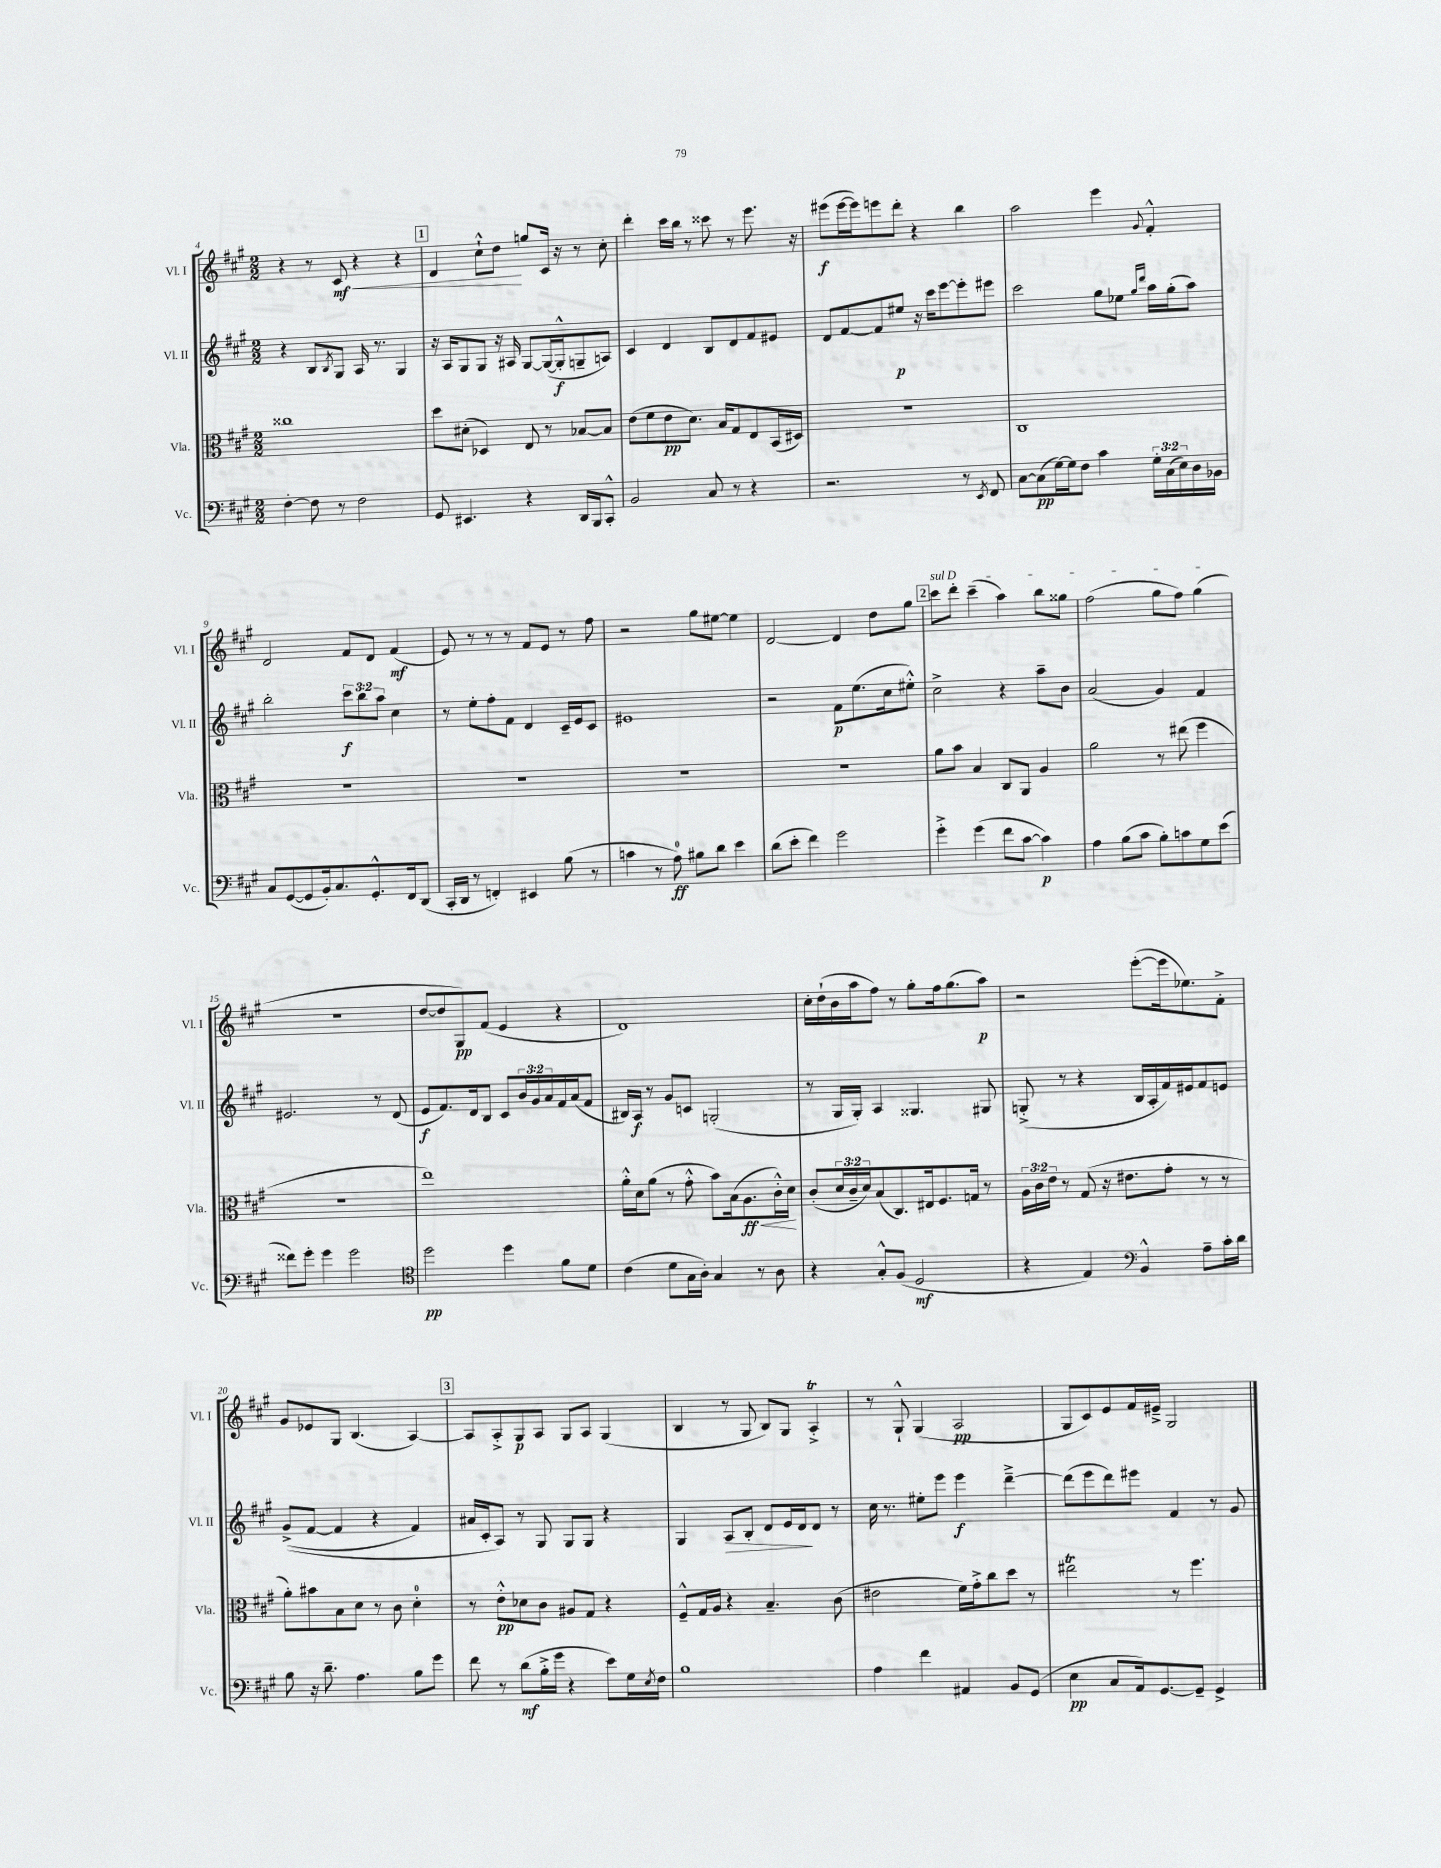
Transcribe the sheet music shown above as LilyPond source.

<<
\new StaffGroup <<
\new Staff = "s0" \with { instrumentName = "Vl. I" shortInstrumentName = "Vl. I" } {
    \clef treble \key a \major \numericTimeSignature \time 2/2
    r4 r8 cis'8\mf\< r4 r4 |
    \mark \markup { \box "1" } d'4 cis''8-!-^ d''8\! g''8 cis'16 r16 r8 cis''8-. |
    d'''4-. cis'''16 b''16 r8 cisis'''8 r8 e'''8. r16 |
    eis'''8\f( eis'''16~ eis'''16) e'''8 d'''8-. r4 b''4 |
    a''2 e'''4 \appoggiatura { gis'8 } fis'4-.-^ |
    d'2 fis'8 d'8 fis'4\mf( |
    e'8) r8 r8 r8 fis'8 e'8 r8 fis''8 |
    r2 gis''8 eis''8~ eis''4 |
    d'2~ d'4 d''8 gis''8 |
    \mark \markup { \box "2" } \once \override TextSpanner.bound-details.left.text = \markup { \italic "sul D" } cis'''8\startTextSpan d'''8-. cis'''4--( a''4) b''8 gisis''8 |
    fis''2( gis''8 fis''8) gis''4\stopTextSpan( |
    r1 |
    d''8~ d''8 gis8\pp) fis'8( e'4 r4 |
    d'1) |
    cis''16-. d''16-!( b'16 a''16 fis''8) r8 gis''8-. fis''16 gis''8.( a''8\p) |
    r2 e'''8~-.( e'''16 ees''8.) fis'8-.-> |
    gis'8 ees'8 gis8 b4.( a4~) |
    \mark \markup { \box "3" } a8 a8-.-> gis8\p a8 gis8 a8 gis4( |
    b4 r8 gis8 b8) gis8 a4-.->\trill |
    r8 gis8-!-^ gis4( a2\pp |
    gis8 cis'8) e'8 fis'16 eis'16---> gis2 \bar "|." |
}
\new Staff = "s1" \with { instrumentName = "Vl. II" shortInstrumentName = "Vl. II" } {
    \clef treble \key a \major \numericTimeSignature \time 2/2 \override Staff.TupletNumber.text = #tuplet-number::calc-fraction-text
    r4 b8 \acciaccatura { b8 } gis8 a16 r8. gis4 |
    \mark \markup { \box "1" } r16 a16 gis8 gis8 r16 ais16 gis8~ gis16~( gis16-.-^\f g8-- a8) |
    cis'4 d'4 b8 d'8 fis'8 eis'8 |
    d'8 fis'8~ fis'8 eis''8\p r16 cis'''16 e'''8~ e'''8-. eis'''8 |
    cis'''2 gis''8 ees''8 \grace { gis''16 d'''16 } a''16 gis''16-.( a''8) |
    b''2-. \tuplet 3/2 { cis'''8\f b''8 a''8 } cis''4 |
    r8 e''8-. fis''8-. fis'8 d'4 cis'16-- e'16 cis'8 |
    eis'1 |
    r2 fis'8\p e''8.( cis''16 eis''8-.-^) |
    \mark \markup { \box "2" } cis''2-> r4 a''8-- b'8 |
    a'2( gis'4) fis'4 |
    eis'2. r8 d'8( |
    e'8\f fis'8.) d'16 b8 cis'8 \tuplet 3/2 { b'16 gis'16 a'16 } fis'16 a'16( fis'8 |
    bis16) a16\f r8 gis'8 c'8 g2-.( |
    r8 gis16 gis16-.) a4 gisis4. gis8 |
    g8-.->( r8 r4 b16 a16-. fis'16) eis'16 fis'8 e'8 |
    gis'8->(\( fis'8~ fis'4 r4 fis'4) |
    \mark \markup { \box "3" } ais'16 cis'16-. a8\) r8 gis8 gis8 gis8 r4 |
    gis4 a8\> b8-. d'8 e'16 d'16\! d'8 r8 |
    cis''16 r8. eis''8-. e'''8 e'''4\f d'''4~---> |
    d'''8( e'''8 d'''8) eis'''8 fis'4 r8 gis'8 \bar "|." |
}
\new Staff = "s2" \with { instrumentName = "Vla." shortInstrumentName = "Vla." } {
    \clef alto \key a \major \numericTimeSignature \time 2/2 \override Staff.TupletNumber.text = #tuplet-number::calc-fraction-text
    cisis''1 |
    \mark \markup { \box "1" } d''8 dis'8-.( des4) e8 r8 bes8~ bes8 |
    e'8( fis'8 e'8\pp d'8.) b16 gis8 e8 b,16( dis16) |
    R1 |
    cis1 |
    R1 |
    R1 |
    R1 |
    R1 |
    \mark \markup { \box "2" } a'8 b'8 b4 cis8 a,8 a4 |
    a'2 r8 eis''8( fis''4 |
    r1 |
    e''1) |
    a'16-.-^ d'16 a'8( r8 gis'8-.-^ b'8) b16( a8.\ff\< cis'16-.-^) d'16\! |
    cis'8-.( \tuplet 3/2 { d'16 cis'16-- d'16) } b8( cis8.) eis16 fis8. g16 r8 |
    \tuplet 3/2 { a16 cis'16 e'16 } r8 gis8( r16 eis'8. gis'8-. r8 r8 |
    a'8-.) bis'8 b8 d'8 r8 cis'8 d'4-0-. |
    \mark \markup { \box "3" } r8 e'8-.-^\pp des'8 cis'8 ais8 gis8 r4 |
    fis8---^ gis16 a16 r4 b4.-- cis'8( |
    eis'2 fis'16) gis'16-.-> cis''8 d''8 r8 |
    eis''2\trill r8 fis''4. \bar "|." |
}
\new Staff = "s3" \with { instrumentName = "Vc." shortInstrumentName = "Vc." } {
    \clef bass \key a \major \numericTimeSignature \time 2/2 \override Staff.TupletNumber.text = #tuplet-number::calc-fraction-text
    fis4~-. fis8 r8 fis2 |
    \mark \markup { \box "1" } gis,8 eis,4. r4 d,16 b,,16 cis,8-.-^ |
    b,2 cis8 r8 r4 |
    r2. r8 \acciaccatura { e,8 } fis,8 |
    cis8~ cis8\pp( gis16~) gis16 fis8 cis'4 \tuplet 3/2 { gis16-. cis16( e16) } d16 bes,16 |
    cis8 gis,8~( gis,8 b,16-.) cis8. gis,8.-.-^ fis,16 d,8( |
    cis,16-. d,16 r8 f,4-.) eis,4 b8( r8 |
    c'4 r8 a8-0\ff) bis8 d'8 e'4 |
    d'8( e'8-. fis'4) gis'2 |
    \mark \markup { \box "2" } gis'4-.-> gis'4( fis'8 cis'8~ cis'4\p) |
    a4 b8( cis'8 b8-.) c'8 gis8 e'8( |
    fisis'8) gis'8-. gis'4 gis'2 |
    \clef tenor d''2\pp d''4 fis'8 d'8 |
    cis'4( d'8 gis16 a16-.) gis4 r8 a8 |
    r4 gis8-.-^ fis8( d2\mf |
    r4 e4) \clef bass b,4-^ a8-- cis'16-. d'16 |
    b8 r16 d'8.-- a4. b8 gis'8 |
    \mark \markup { \box "3" } fis'8 r8 d'8\mf( b16-.-> gis'16 r4 e'8) gis16 \acciaccatura { e8 } fis16 |
    b1 |
    a4 fis'4 ais,4 b,8 gis,8( |
    e4\pp cis8 a,16) gis,8.~ gis,8-- gis,4-> \bar "|." |
}
>>
>>
\layout { \context { \Score currentBarNumber = #4 } }
